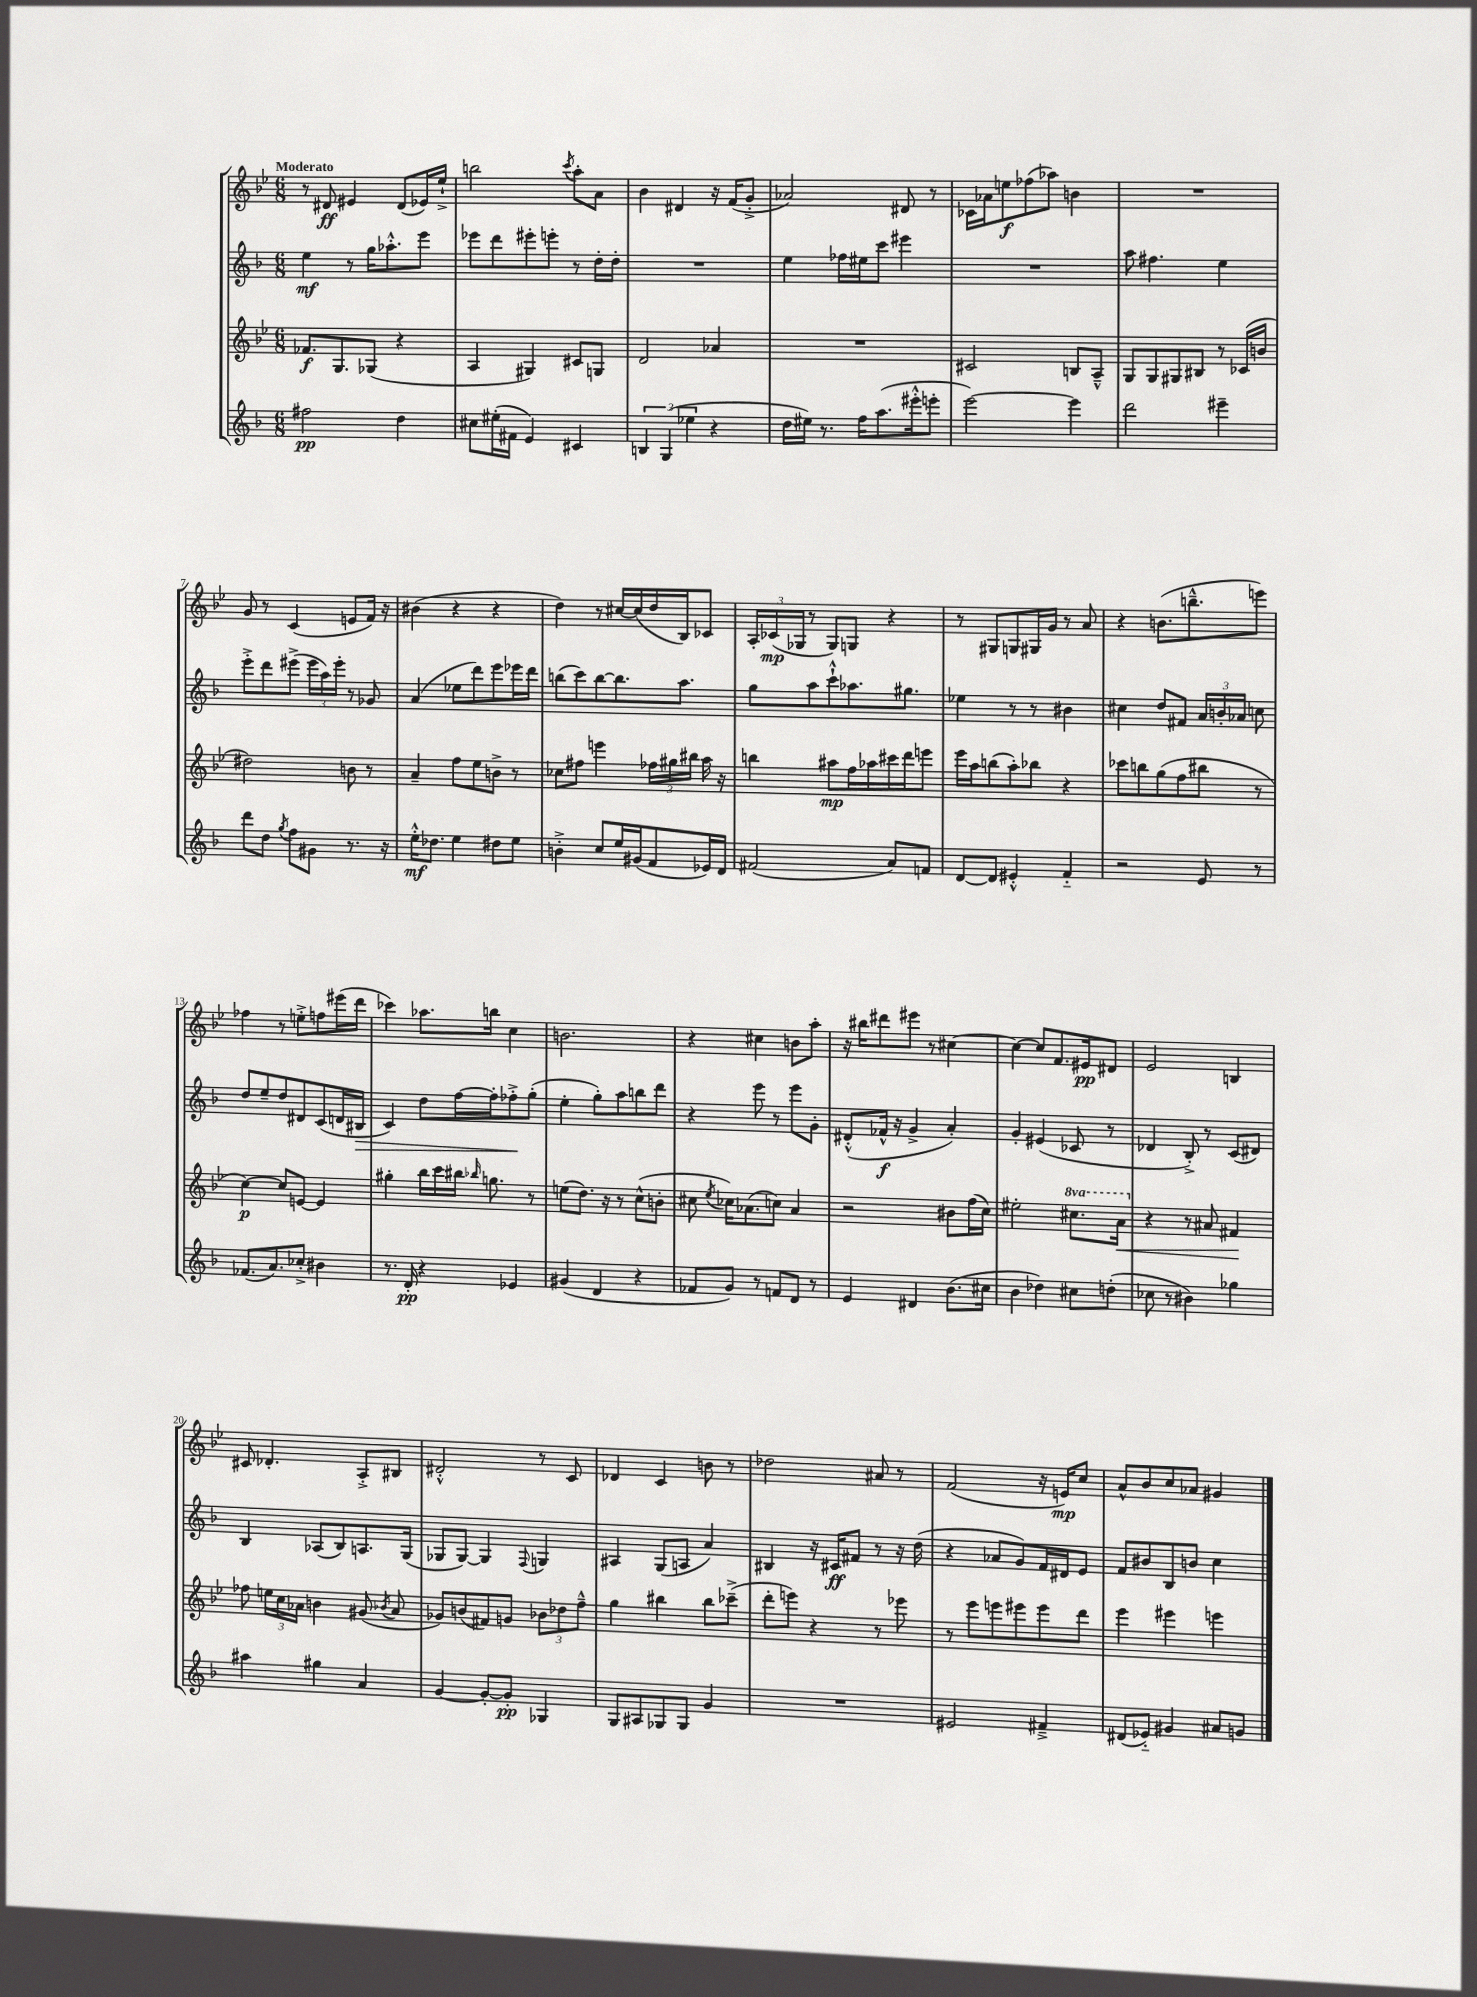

**kern	**kern	**kern	**kern
*staff4	*staff3	*staff2	*staff1
*clefG2	*clefG2	*clefG2	*clefG2
*k[b-]	*k[b-e-]	*k[b-]	*k[b-e-]
*M6/8	*M6/8	*M6/8	*M6/8
2ff#	8.f-	4ee	8r
.	.	.	8d#
.	8.G	.	.
.	.	8r	4e#
.	(8G-	16gg	.
.	.	8.aa-'^^	.
4dd	4r	.	(8d#
.	.	8eee	16e-)
.	.	.	16ee-`^
=	=	=	=
8cc#	4A	8eee-	2bb
(16ee#'	.	8ddd	.
16f#	.	.	.
4e)	4G#)	8eee#'	.
.	.	8eee'	.
.	.	.	8qccc
4c#	8c#	8r	8aa'
.	8G	16dd'	8a
.	.	16dd'	.
=	=	=	=
6B	2d	2.r	4b-
(6G	.	.	.
.	.	.	4d#
6ee-	.	.	.
4r	4a-	.	16r
.	.	.	(16f
.	.	.	8g'^
=	=	=	=
16dd	2.r	4ee	2a-)
16ee#)	.	.	.
8.r	.	.	.
.	.	16ff-	.
16ff	.	16ee#	.
(8.aa	.	8ccc	.
.	.	4eee#	8d#
16eee#'^^	.	.	.
8eee'	.	.	8r
=	=	=	=
[2eee)	2c#	2.r	16c-
.	.	.	16a-
.	.	.	8ee
.	.	.	(8ff-
.	.	.	8aa-)
4eee]	8B	.	4b
.	8A~^^	.	.
=	=	=	=
2ddd	8G	8aa	2.r
.	8G	4.ff#	.
.	8G#	.	.
.	8B#	.	.
4eee#~	8r	4ee	.
.	(16c-	.	.
.	16b	.	.
=	=	=	=
8ddd	2dd#)	8eee'^	8g
8dd	.	8ddd	8r
8qgg	.	.	.
8ff	.	(8eee#^	(4c
8g#	.	24eee#	.
.	.	24aa)	.
.	.	24eee#'	.
8.r	8b	8r	8e
.	8r	8g-	16f)
16r	.	.	16r
=	=	=	=
16ee'^^	4a~	(4a	(4b#
8.dd-	.	.	.
4ee	8ff	8ee-	4r
.	8ee-	8ddd)	.
8dd#	8b^	8eee	4r
8ee	8r	16eee-	.
.	.	16ddd	.
=	=	=	=
4b'^	8cc-	(8bb	4dd)
.	8ff#	8ccc)	.
8cc	4eee	[8bb	8r
16ee	.	8.bb]	[16cc#
(16g#	.	.	(16cc#]
8f	24ff-	.	16dd
.	24gg#	.	.
.	.	8.aa	16B-)
.	24bb#	.	.
16e-)	16aa	.	8c-
16d	16r	.	.
=	=	=	=
(2f#	4bb	8gg	24A'
.	.	.	(24c-
.	.	.	24G-
.	.	8aa	8r
.	8aa#	8ccc`^^	8G-)
.	16ff	8.aa-	8G
.	16aa-	.	.
8a)	16ccc#	.	4r
.	16ddd	8.gg#	.
8f	8eee	.	.
=	=	=	=
[8d	16eee-	4ee-	8r
.	16aa	.	.
8d]	(8bb	.	8G#
4e#'^^	8aa')	8r	8G
.	8bb-	8r	16G#
.	.	.	16g
4f'~	4r	4b#	8r
.	.	.	8a
=	=	=	=
2r	8ccc-	4cc#	4r
.	8bb	.	.
.	(8gg	8dd	(8.b
.	8ff	8f#	.
.	.	.	8.bb~^^
8e	8bb#	24a	.
.	.	24b'	.
.	.	24a-	.
8r	8r	8cc	8eee)
=	=	=	=
(8.f-	[4cc)	8dd	4ff-
.	.	8ee~	.
8.a)	.	.	.
.	8cc]	8dd	8r
8cc-'^	[8e	8d#	8ee'^
4b#	4e]	(8c	8ff
.	.	16d	(16eee#
.	.	16B#	16ddd
=	=	=	=
8.r	4gg#'	4c)	4ccc-)
16d'	.	.	.
4r	16bb-	8dd	8.aa-
.	16ccc	.	.
.	16bb#	[16ff	.
.	16qqbb-	.	.
.	8.gg	16ff']	16bb
4e-	.	8ff-'^	4cc
.	8r	(8gg'	.
=	=	=	=
(4g#	(8ee	4ee'	2.b
.	8.dd)	.	.
4d	.	8gg')	.
.	16r	.	.
.	8r	8aa	.
4r	(8cc^^	8bb	.
.	8b'	8ddd	.
=	=	=	=
8f-	8cc#	4r	4r
.	8qee-	.	.
8g)	16cc-)	.	.
.	(8.a-	.	.
8r	.	8eee	4cc#
8f	8cc)	8r	.
8d	4a-	8eee	8b
8r	.	8g'	8aa'
=	=	=	=
4e	2r	(8d#'^^	16r
.	.	.	16bb#
.	.	16f-^^	8ddd#
.	.	16r	.
4d#	.	4g^	8eee#
.	.	.	8r
(8.b-	8b#	4a')	[4cc#
.	(16ff	.	.
16cc#	16cc)	.	.
=	=	=	=
4b-	2ee#'	4g'	4cc#_
4dd-)	.	(4e#	8cc#]
.	.	.	8.f
8cc#	8.ccc#	8c-	.
.	.	.	16e#
(8dd'	.	8r	8d#
.	16aa	.	.
=	=	=	=
8cc-	4r	4d-	2e-
8r	.	.	.
4b#)	8r	8B-'^)	.
.	8a#	8r	.
4gg-	4f#	(8c	4B
.	.	8d#)	.
=	=	=	=
4aa#	8ff-	4B-	8c#
.	24ee	.	4.d-'
.	24cc	.	.
.	24a-	.	.
4gg#	4b	(8A-	.
.	.	8B-)	.
4a	(8g#	8.A	8A'^
.	8qb-	.	.
.	8a-	.	8B#
.	.	(16G	.
=	=	=	=
[4g	8g-)	8G-	2d#'^^
.	(8b	[8G-)	.
8g'_	8f#)	4G-]	.
8g']	8g	.	.
.	.	8qqF	.
4G-	12b-	4G	8r
.	12dd-	.	.
.	.	.	8c
.	12ff~^^	.	.
=	=	=	=
8G	4gg	4A#	4d-
8A#	.	.	.
8G-	4bb#	(8G	4c
8G-	.	8A	.
4g	8bb#	4a)	8b
.	(8ccc-~^	.	8r
=	=	=	=
2.r	8ddd'	4B#	2dd-
.	8eee)	.	.
.	4r	16r	.
.	.	16c#	.
.	.	8f#	.
.	8r	8r	8a#
.	8eee-	16r	8r
.	.	(16dd	.
=	=	=	=
2e#	8r	4r	(2f
.	8eee-	.	.
.	8eee	8a-	.
.	8eee#	8g)	.
4f#~^	8eee#	16f	16r
.	.	16d#	16e)
.	8ddd	8e	8cc
=	=	=	=
(8d#	4eee-	8f	8a^^
8e-'~)	.	8b#	8b-
4g#	4eee#	8B-	8cc
.	.	8b	8a-
8a#	4eee	4cc	4g#
8g	.	.	.
==	==	==	==
*-	*-	*-	*-
